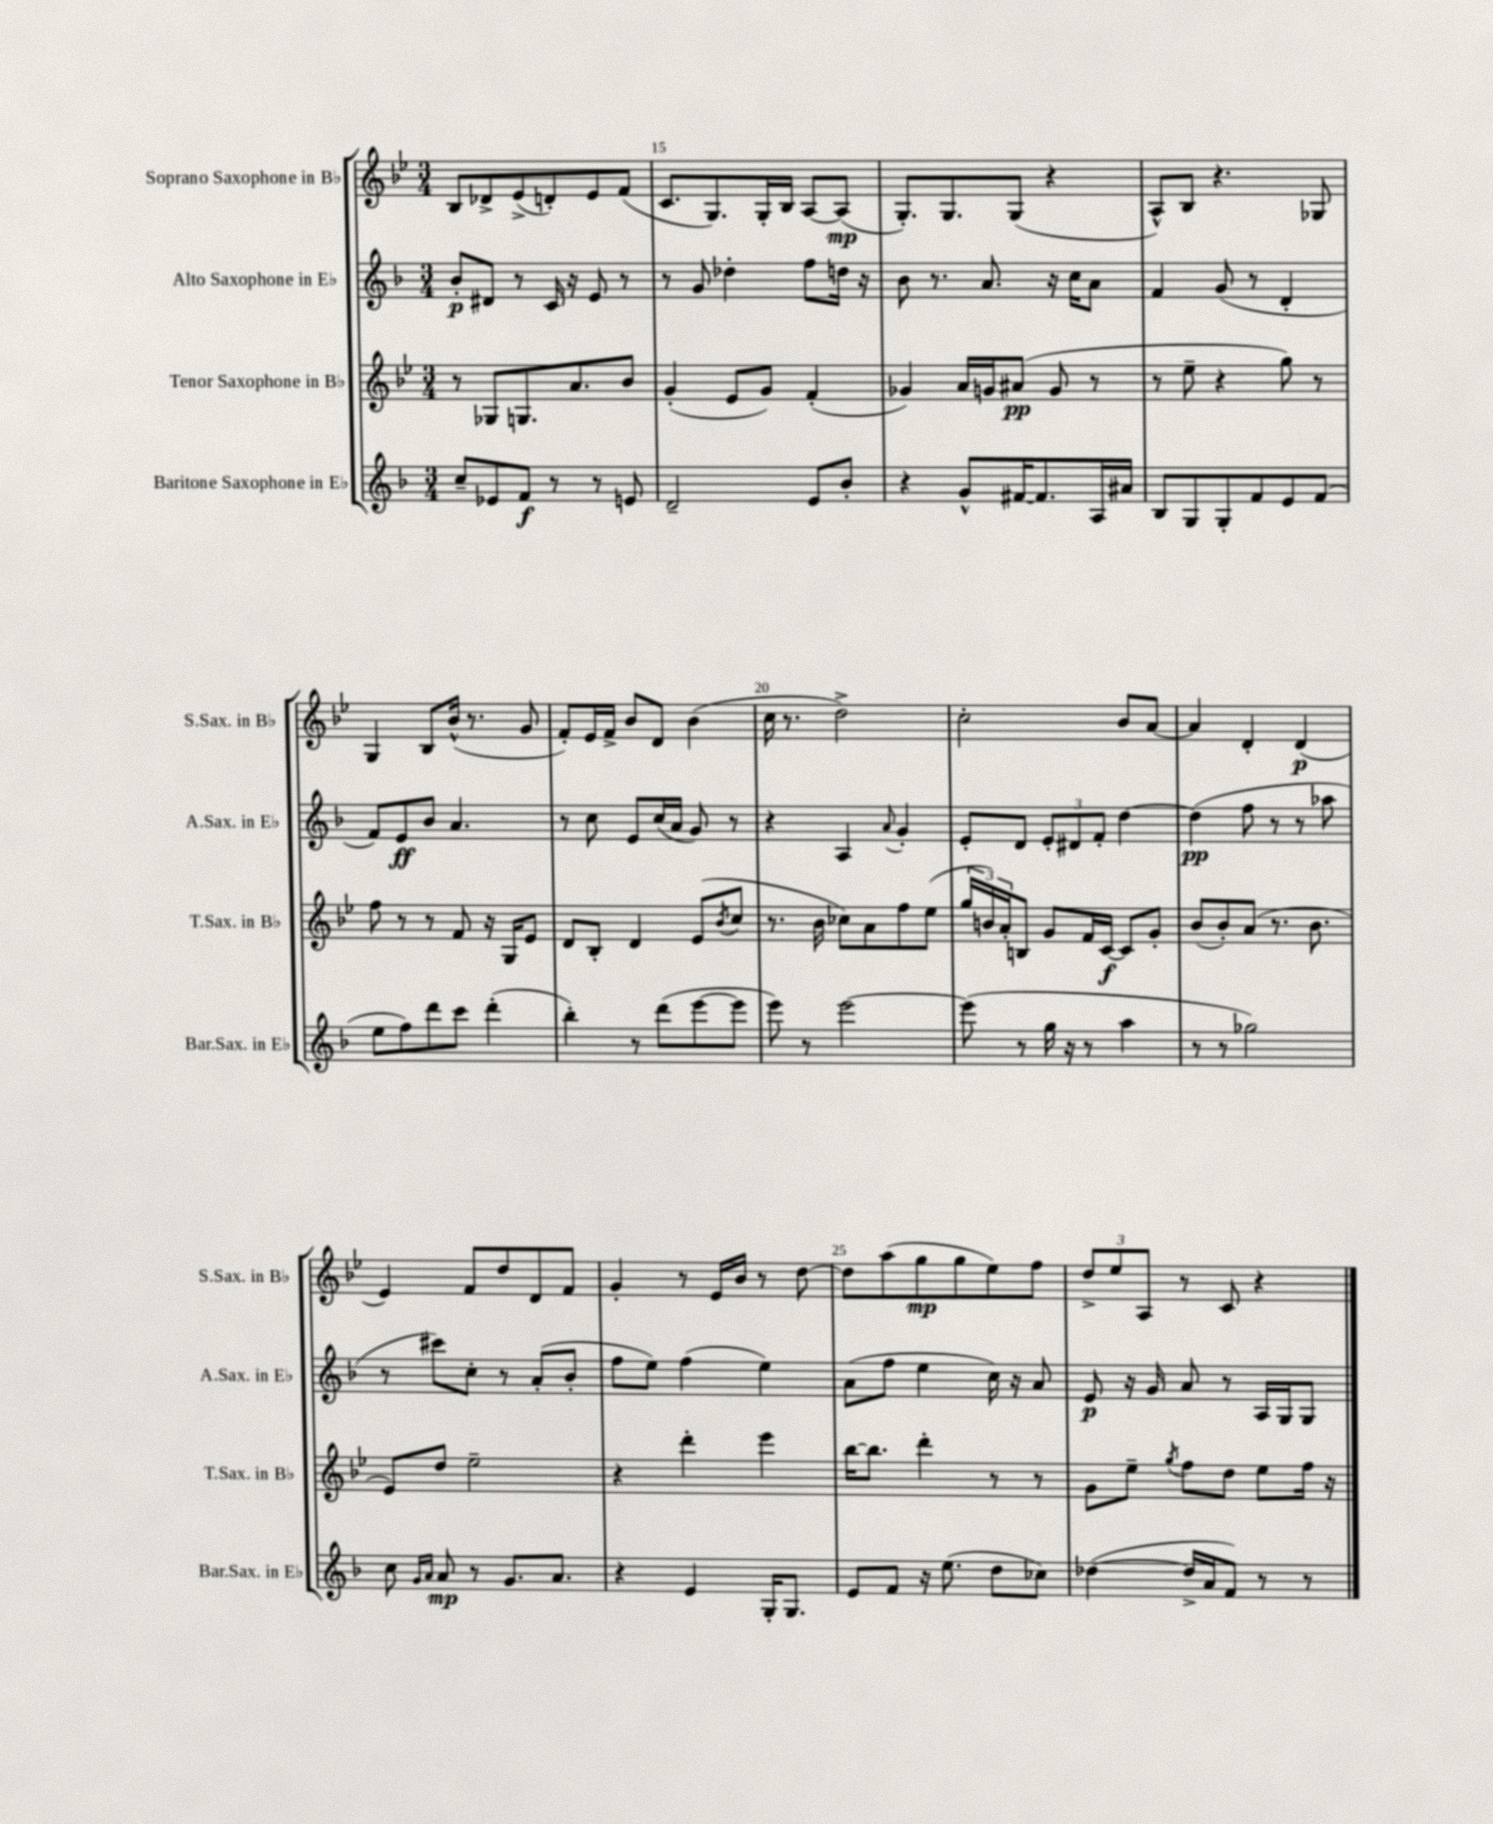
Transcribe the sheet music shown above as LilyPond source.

<<
\new StaffGroup <<
\new Staff = "s0" \with { instrumentName = "Soprano Saxophone in Bb" shortInstrumentName = "S.Sax. in Bb" } {
    \clef treble \key bes \major \numericTimeSignature \time 3/4
    bes8 des'8-> ees'8->( d'8-.) ees'8 f'8( |
    c'8. g8.) g16-. bes16 a8~ a8\mp( |
    g8.-.) g8. g8( r4 |
    a8-^) bes8 r4. ges8 |
    g4 bes8 bes'16-^( r8. g'8 |
    f'8-.) ees'16 f'16-> bes'8 d'8 bes'4( |
    c''16 r8. d''2->) |
    c''2-. bes'8 a'8~ |
    a'4 d'4-. d'4\p( |
    ees'4) f'8 d''8 d'8 f'8 |
    g'4-. r8 ees'16 bes'16 r8 d''8~ |
    d''8 a''8( g''8\mp g''8 ees''8) f''8 |
    \tuplet 3/2 { d''8-> ees''8 a8 } r8 c'8 r4 \bar "|." |
}
\new Staff = "s1" \with { instrumentName = "Alto Saxophone in Eb" shortInstrumentName = "A.Sax. in Eb" } {
    \clef treble \key f \major \numericTimeSignature \time 3/4
    bes'8-.\p dis'8 r8 c'16 r16 e'8 r8 |
    r8 g'8 des''4-. f''8 d''16 r16 |
    bes'8 r8. a'8. r16 c''16 a'8 |
    f'4 g'8( r8 d'4-. |
    f'8) e'8\ff bes'8 a'4. |
    r8 c''8 e'8 c''16( a'16 g'8) r8 |
    r4 a4 \appoggiatura { a'8 } g'4-. |
    e'8-. d'8 \tuplet 3/2 { e'8-. dis'8 f'8-. } d''4~ |
    d''4\pp( f''8 r8 r8 aes''8 |
    r8 cis'''8) c''8-. r8 a'8-.( bes'8-. |
    f''8 e''8) f''4( e''4) |
    a'8( f''8 e''4 c''16) r16 a'8 |
    e'8\p r16 g'16 a'8 r8 a16 g16 g8 \bar "|." |
}
\new Staff = "s2" \with { instrumentName = "Tenor Saxophone in Bb" shortInstrumentName = "T.Sax. in Bb" } {
    \clef treble \key bes \major \numericTimeSignature \time 3/4
    r8 ges8 g8. a'8. bes'8 |
    g'4-.( ees'8 g'8) f'4-.( |
    ges'4) a'16 g'16 ais'8\pp( g'8 r8 |
    r8 ees''8-- r4 g''8) r8 |
    f''8 r8 r8 f'8 r16 g16 ees'8 |
    d'8 bes8-. d'4 ees'8( \acciaccatura { bes'8 } c''8 |
    r8. bes'16 ces''8) a'8 f''8 ees''8( |
    \tuplet 3/2 { g''16 b'16) a'16-. } b8 g'8 f'16 c'16~\f c'8 g'8-. |
    bes'8( bes'8-.) a'8( r8. bes'8. |
    ees'8) d''8 ees''2-- |
    r4 d'''4-. ees'''4 |
    bes''16~ bes''8. d'''4-. r8 r8 |
    g'8 ees''8-- \acciaccatura { g''8 } f''8 d''8 ees''8 f''16 r16 \bar "|." |
}
\new Staff = "s3" \with { instrumentName = "Baritone Saxophone in Eb" shortInstrumentName = "Bar.Sax. in Eb" } {
    \clef treble \key f \major \numericTimeSignature \time 3/4
    c''8-- ees'8 f'8\f r8 r8 e'8 |
    d'2-- e'8 bes'8-. |
    r4 g'8-^ fis'16~ fis'8. a16 ais'16 |
    bes8 g8 g8-. f'8 e'8 f'8( |
    e''8 f''8) d'''8 c'''8 d'''4-.( |
    bes''4-.) r8 d'''8( e'''8~ e'''8 |
    e'''8) r8 e'''2~ |
    e'''8( r8 g''16 r16 r8 a''4 |
    r8 r8 ges''2) |
    c''8 \grace { g'16 a'16 } a'8\mp r8 g'8. a'8. |
    r4 e'4 g16-. g8. |
    e'8 f'8 r16 e''8.( d''8 ces''8) |
    des''4~( des''16-> a'16 f'8) r8 r8 \bar "|." |
}
>>
>>
\layout { \context { \Score currentBarNumber = #14 \override BarNumber.break-visibility = ##(#f #t #t) barNumberVisibility = #(every-nth-bar-number-visible 5) } }
